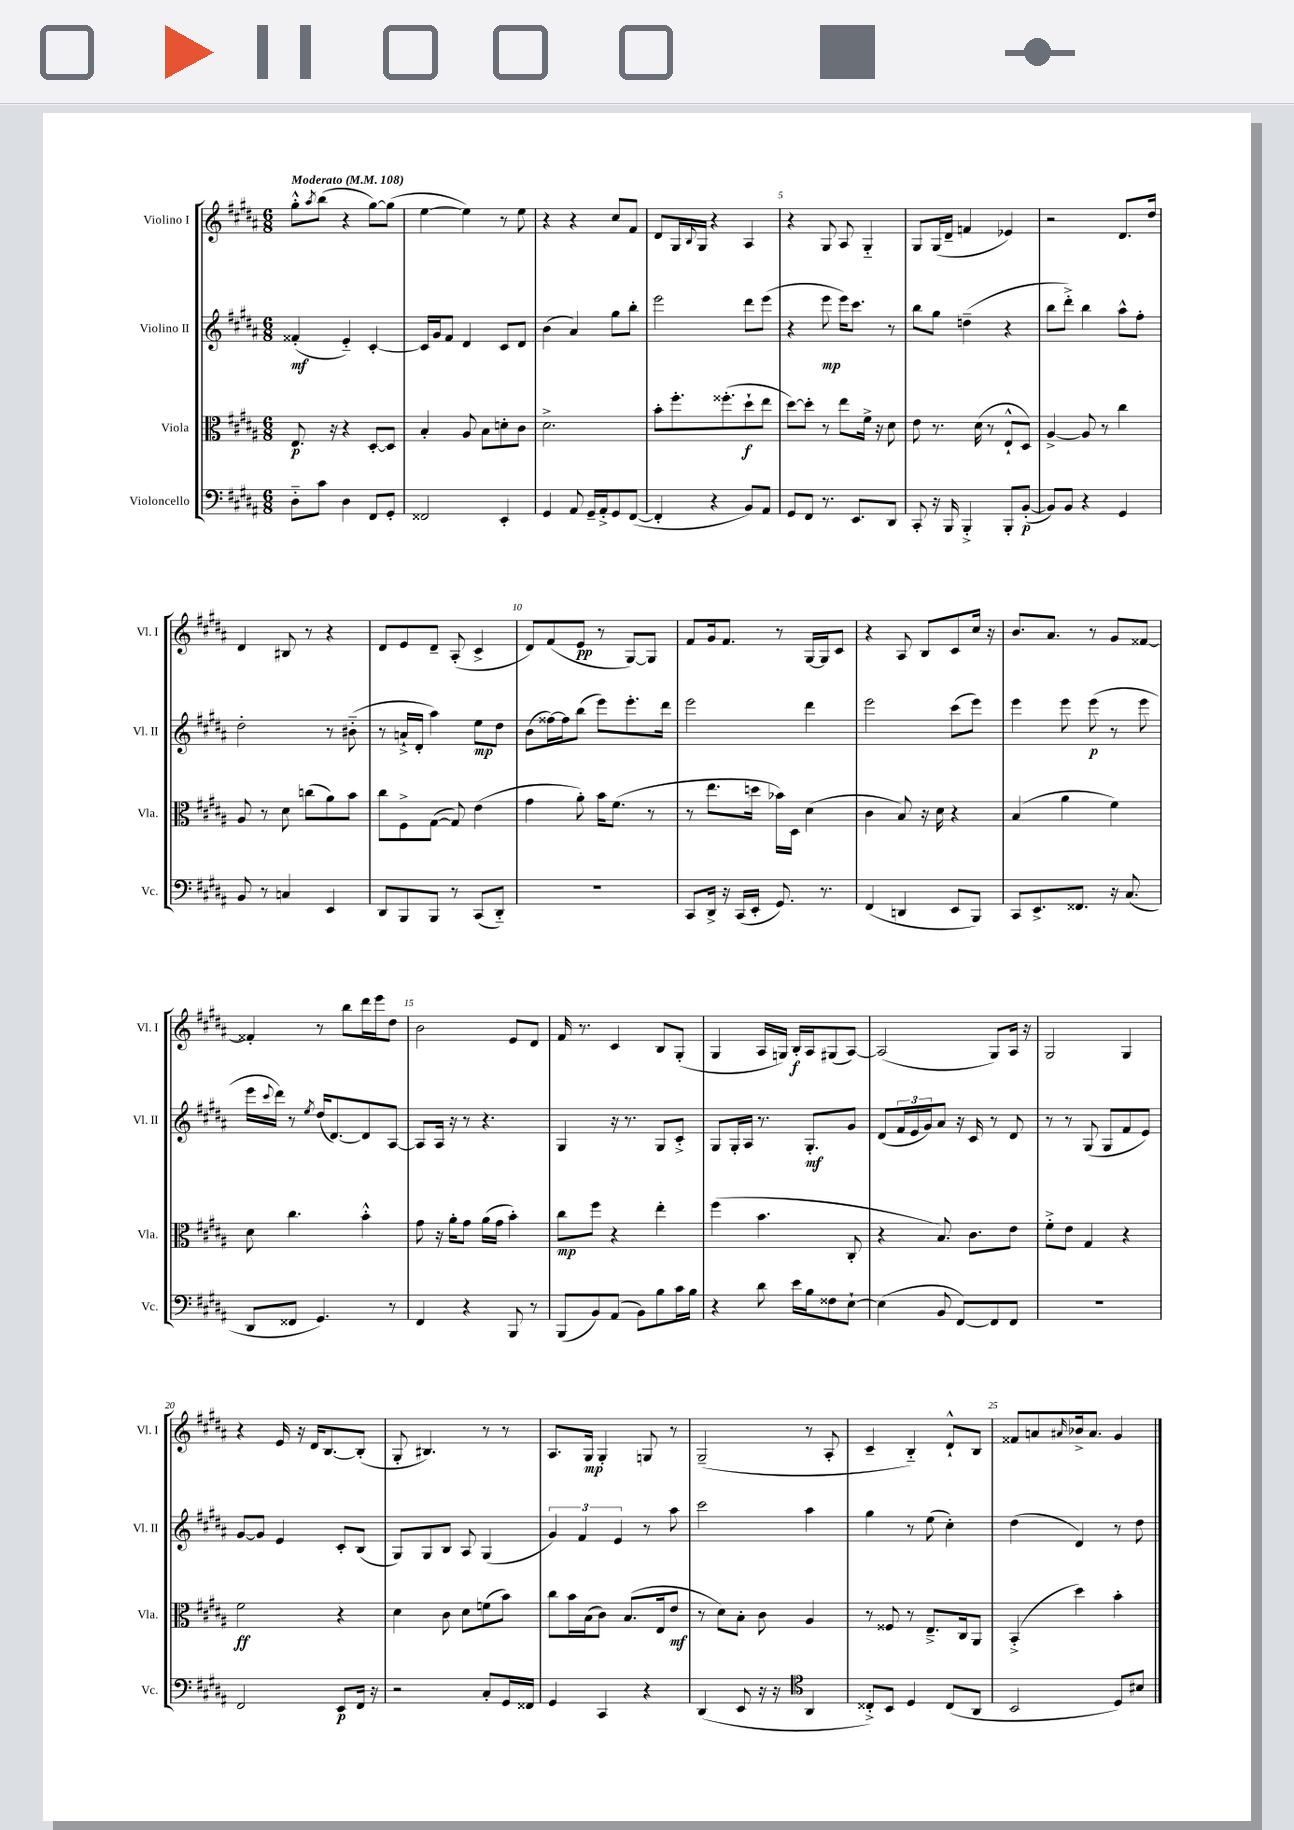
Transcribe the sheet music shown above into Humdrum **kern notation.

**kern	**dynam	**kern	**dynam	**kern	**dynam	**kern	**dynam
*part4	*part4	*part3	*part3	*part2	*part2	*part1	*part1
*staff4	*staff4	*staff3	*staff3	*staff2	*staff2	*staff1	*staff1
*I"Violoncello	*	*I"Viola	*	*I"Violino II	*	*I"Violino I	*
*I'Vc.	*	*I'Vla.	*	*I'Vl. II	*	*I'Vl. I	*
*clefF4	*	*clefC3	*	*clefG2	*	*clefG2	*
*k[f#c#g#d#a#]	*	*k[f#c#g#d#a#]	*	*k[f#c#g#d#a#]	*	*k[f#c#g#d#a#]	*
*M6/8	*	*M6/8	*	*M6/8	*	*M6/8	*
*MM108	*	*MM108	*	*MM108	*	*MM108	*
=1	=1	=1	=1	=1	=1	=1	=1
!	!	!	!	!	!	!LO:TX:a:B:t=Moderato	!
8D#\L	.	8.E/	p	(4f##X'/	mf	8gg#'^^\L	.
.	.	.	.	.	.	8qaa#/	.
8c#\J	.	.	.	.	.	(8bb\J	.
.	.	16r	.	.	.	.	.
4D#\	.	4r	.	4e/)	.	4r	.
8FF#/L	.	[8D#'/L	.	[4c#'/	.	[8gg#\L)	.
8GG#'/J	.	8D#/J]	.	.	.	(8gg#\J]	.
=2	=2	=2	=2	=2	=2	=2	=2
2FF##X/	.	4B'/	.	16c#/LL]	.	[4ee\	.
.	.	.	.	16g#/J	.	.	.
.	.	.	.	8f#/J	.	.	.
.	.	8A#/	.	4d#/	.	4ee\])	.
.	.	8B\L	.	.	.	.	.
4EE'/	.	8dn'\	.	8c#/L	.	8r	.
.	.	8c#\J	.	8d#/J	.	8ee\	.
=3	=3	=3	=3	=3	=3	=3	=3
4GG#/	.	2.d#^\	.	(4b\	.	4r	.
8AA#/	.	.	.	4a#/)	.	4r	.
16GG#~/LL	.	.	.	.	.	.	.
16AA#'^/J	.	.	.	.	.	.	.
8GG#/	.	.	.	8gg#\L	.	8cc#/L	.
([8FF#/J	.	.	.	8bb'\J	.	8f#/J	.
=4	=4	=4	=4	=4	=4	=4	=4
4FF#'/]	.	8b'\L	.	2eee\	.	8d#/L	.
.	.	8.ff#'\	.	.	.	16G#/L	.
.	.	.	.	.	.	8qqB/	.
.	.	.	.	.	.	16G#/JJ	.
4r	.	.	.	.	.	4r	.
.	.	(8.ff##X'\	.	.	.	.	.
8BB/L)	.	8dd#`\	f	8ddd#\L	.	4A#/	.
8AA#/J	.	8ee\J	.	(8eee\J	.	.	.
=5	=5	=5	=5	=5	=5	=5	=5
8GG#/L	.	[8dd#\L)	.	4r	.	4r	.
8FF#/J	.	8dd#'\J]	.	.	.	.	.
8.r	.	8r	.	8eee\	mp	8G#/	.
.	.	8ee\L	.	16eee\KL)	.	8A#/	.
8.EE/L	.	.	.	8.ccc#\J	.	.	.
.	.	16f#^\Jk	.	.	.	4G#/	.
.	.	16r	.	.	.	.	.
8DD#/J	.	8d#\	.	8r	.	.	.
=6	=6	=6	=6	=6	=6	=6	=6
8CC#'/	.	8e\	.	8bb\L	.	8G#/L	.
16r	.	8.r	.	8gg#\J	.	(16G#/L	.
16BBB/	.	.	.	.	.	16d#~/JJ	.
4BBB'^/	.	.	.	(4ddn~\	.	4fn/	.
.	.	(16d#\	.	.	.	.	.
.	.	8r	.	.	.	.	.
8BBB'/L	.	8E`^^/L	.	4r	.	4e-X/)	.
([8BB'/J	p	8D#/J)	.	.	.	.	.
=7	=7	=7	=7	=7	=7	=7	=7
8BB/L])	.	[4A#^/	.	8bb\L	.	2r	.
8BB/J	.	.	.	8ddd#'^\J)	.	.	.
4r	.	8A#/]	.	4bb\	.	.	.
.	.	8r	.	.	.	.	.
4GG#/	.	4cc#\	.	8aa#^^\L	.	8.d#/L	.
.	.	.	.	8ff#'\J	.	.	.
.	.	.	.	.	.	16dd#/Jk	.
!!LO:LB:g=z
=8	=8	=8	=8	=8	=8	=8	=8
8BB/	.	8A#/	.	2dd#'\	.	4d#/	.
8r	.	8r	.	.	.	.	.
4Cn/	.	8d#\	.	.	.	8B#X/	.
.	.	(8ccn\L	.	.	.	8r	.
4EE/	.	8a#\)	.	8r	.	4r	.
.	.	8b\J	.	(8b#X\	.	.	.
=9	=9	=9	=9	=9	=9	=9	=9
8DD#/L	.	8cc#\L	.	8r	.	8d#/L	.
8BBB/	.	8F#^\	.	16an`^/LL	.	8e/	.
.	.	.	.	16d#'/JJ	.	.	.
8BBB/J	.	([8G#\J	.	4aa#\)	.	8d#~/J	.
8r	.	8G#/])	.	.	.	(8A#'/	.
(8CC#/L	.	(4e\	.	8ee\L	mp	4c#^/	.
8DD#/J)	.	.	.	8dd#\J	.	.	.
=10	=10	=10	=10	=10	=10	=10	=10
2.r	.	4g#\	.	(8b\L	.	8d#/L)	.
.	.	.	.	[16ff##X\L)	.	(8f#/	.
.	.	.	.	16ff##\J]	.	.	.
.	.	8a#'\)	.	(8bb\J	.	8e/J	pp
.	.	16b\KL	.	8eee\L)	.	8r	.
.	.	(8.f#\J	.	.	.	.	.
.	.	.	.	8.eee'\	.	[8G#/L)	.
.	.	8r	.	.	.	8G#/J]	.
.	.	.	.	16ddd#\Jk	.	.	.
=11	=11	=11	=11	=11	=11	=11	=11
8CC#/L	.	8r	.	2eee\	.	8f#/L	.
16DD#^/Jk	.	8.ee\L	.	.	.	16g#/k	.
16r	.	.	.	.	.	8.f#/J	.
(16CC#/LL	.	.	.	.	.	.	.
16EE'/JJ	.	16ddn\Jk	.	.	.	.	.
8.GG#/)	.	16b-X\LL)	.	.	.	8r	.
.	.	16D#\JJ	.	.	.	.	.
.	.	(4d#\	.	4ddd#\	.	[16G#/LL	.
8.r	.	.	.	.	.	16G#/J]	.
.	.	.	.	.	.	8c#/J	.
=12	=12	=12	=12	=12	=12	=12	=12
(4FF#/	.	4c#\	.	2eee\	.	4r	.
4DDn/	.	8B/)	.	.	.	8A#/	.
.	.	16r	.	.	.	8B/L	.
.	.	16d#\	.	.	.	.	.
8EE/L	.	4r	.	(8ccc#\L	.	8c#/	.
8BBB/J)	.	.	.	8eee\J)	.	16cc#/Jk	.
.	.	.	.	.	.	16r	.
=13	=13	=13	=13	=13	=13	=13	=13
8CC#/L	.	(4B/	.	4eee\	.	8.b/L	.
8.EE^/	.	.	.	.	.	.	.
.	.	.	.	.	.	8.a#/J	.
.	.	4a#\	.	8eee\	.	.	.
8.FF##X/J	.	.	.	.	.	.	.
.	.	.	.	(8eee\	p	8r	.
16r	.	4f#\)	.	8r	.	8g#/L	.
(8.C#/	.	.	.	.	.	.	.
.	.	.	.	8eee\	.	[8f##X/J	.
!!LO:LB:g=z
=14	=14	=14	=14	=14	=14	=14	=14
8DD#/L	.	8d#\	.	16eee\LL	.	4f##X'/]	.
.	.	.	.	8qqccc#/	.	.	.
.	.	.	.	16ddd#\JJ)	.	.	.
8FF##X/J	.	4.cc#\	.	8r	.	.	.
.	.	.	.	8qee/	.	.	.
4.GG#/)	.	.	.	(16dd#/KL	.	8r	.
.	.	.	.	[8.d#/)	.	.	.
.	.	.	.	.	.	8bb\L	.
.	.	4b'^^\	.	8d#/]	.	16ddd#\L	.
.	.	.	.	.	.	16eee\J	.
8r	.	.	.	[8A#/J	.	8dd#\J	.
=15	=15	=15	=15	=15	=15	=15	=15
4FF#/	.	8g#\	.	8A#/L]	.	2b\	.
.	.	16r	.	16A#/Jk	.	.	.
.	.	16a#'\KL	.	16r	.	.	.
4r	.	8g#\J	.	8r	.	.	.
.	.	(16a#\LL	.	4.r	.	.	.
.	.	16g#\JJ	.	.	.	.	.
8BBB/	.	4b'\)	.	.	.	8e/L	.
8r	.	.	.	.	.	8d#/J	.
=16	=16	=16	=16	=16	=16	=16	=16
(8BBB/L	.	8cc#\L	mp	4G#/	.	16f#/	.
.	.	.	.	.	.	8.r	.
8BB/)	.	8ff#\J	.	.	.	.	.
(8AA#/J	.	4r	.	16r	.	4c#/	.
.	.	.	.	8.r	.	.	.
8BB\L)	.	.	.	.	.	.	.
8B\	.	4ee'\	.	8G#/L	.	8B/L	.
16c#\L	.	.	.	8c#'^/J	.	(8G#'/J	.
16B\JJ	.	.	.	.	.	.	.
=17	=17	=17	=17	=17	=17	=17	=17
4r	.	(4ff#\	.	8G#/L	.	4G#/	.
.	.	.	.	16G#'/L	.	.	.
.	.	.	.	16A#/JJ	.	.	.
8d#\	.	4.b\	.	8.r	.	16A#/LL	.
.	.	.	.	.	.	16Gn/JJ)	.
16e\LL	.	.	.	.	.	16B'/LL	f
16B\J	.	.	.	8.G#'/L	mf	16A#/J	.
8F##X\	.	.	.	.	.	(8G#X/	.
[8E`\J	.	8C#'/	.	8g#/J	.	[8A#/J)	.
=18	=18	=18	=18	=18	=18	=18	=18
(4E\]	.	4r	.	(8d#/L	.	(2A#/]	.
.	.	.	.	24f#/L	.	.	.
.	.	.	.	24e/	.	.	.
.	.	.	.	24g#/J)	.	.	.
8BB/	.	8.B/)	.	8a#/J	.	.	.
[8FF#/L)	.	.	.	16r	.	.	.
.	.	8.c#\L	.	16c#/	.	.	.
8FF#/]	.	.	.	8r	.	8G#/L)	.
8FF#/J	.	8e\J	.	8d#/	.	16A#/Jk	.
.	.	.	.	.	.	16r	.
=19	=19	=19	=19	=19	=19	=19	=19
2.r	.	8f#'^\L	.	8r	.	2G#/	.
.	.	8e\J	.	8r	.	.	.
.	.	4G#/	.	(8G#/	.	.	.
.	.	.	.	8G#/L	.	.	.
.	.	4r	.	8f#/	.	4G#/	.
.	.	.	.	8e/J)	.	.	.
!!LO:LB:g=z
=20	=20	=20	=20	=20	=20	=20	=20
2FF#/	.	2f#\	ff	[8g#/L	.	4r	.
.	.	.	.	8g#/J]	.	.	.
.	.	.	.	4e/	.	16e/	.
.	.	.	.	.	.	16r	.
.	.	.	.	.	.	16d#/KL	.
.	.	.	.	.	.	[8.B/	.
8EE/L	p	4r	.	8c#'/L	.	.	.
16FF#/Jk	.	.	.	(8B/J	.	(8B'/J]	.
16r	.	.	.	.	.	.	.
=21	=21	=21	=21	=21	=21	=21	=21
2r	.	4d#\	.	8G#/L)	.	8G#'/	.
.	.	.	.	8G#/	.	4.B#X/)	.
.	.	8c#\	.	8B/J	.	.	.
.	.	8d#\L	.	8A#/	.	.	.
8C#'/L	.	(8fn\	.	(4G#/	.	8r	.
16GG#/L	.	8b\J)	.	.	.	8r	.
16FF##X/JJ	.	.	.	.	.	.	.
=22	=22	=22	=22	=22	=22	=22	=22
4GG#/	.	8cc#\L	.	6g#/)	.	8.A#/L	.
.	.	16b\L	.	.	.	.	.
.	.	.	.	6f#/	.	.	.
.	.	(16B\J	.	.	.	16G#/Jk	mp
4CC#/	.	8c#\J)	.	.	.	4G#'/	.
.	.	.	.	6e/	.	.	.
.	.	(8.B/L	.	.	.	.	.
4r	.	.	.	8r	.	8Gn/	.
.	.	16E/k	.	.	.	.	.
.	.	8e/J	mf	8aa#\	.	8r	.
=23	=23	=23	=23	=23	=23	=23	=23
(4DD#/	.	8r	.	2ccc#\	.	(2G#~/	.
.	.	8d#\L)	.	.	.	.	.
8EE/	.	8B'\J	.	.	.	.	.
16r	.	8c#\	.	.	.	.	.
16r	.	.	.	.	.	.	.
*clefC4	*	*	*	*	*	*	*
4AA#/	.	4A#/	.	4aa#\	.	8r	.
.	.	.	.	.	.	8A#'/	.
=24	=24	=24	=24	=24	=24	=24	=24
8C##X'^/L)	.	8r	.	4gg#\	.	4c#~/	.
8BB/J	.	8F##X/	.	.	.	.	.
4D#/	.	8r	.	8r	.	4B/)	.
.	.	8.E~^/L	.	(8ee\	.	.	.
(8C##/L	.	.	.	4cc#'\)	.	8d#`^^/L	.
.	.	16C#/k	.	.	.	.	.
8AA#/J	.	8AA#/J	.	.	.	8B/J	.
=25	=25	=25	=25	=25	=25	=25	=25
2BB/	.	(4BB'^/	.	(4dd#\	.	8f##X/L	.
.	.	.	.	.	.	8an/	.
.	.	.	.	.	.	16qqa#X/	.
.	.	4dd#\)	.	4d#/)	.	16b-X^/k	.
.	.	.	.	.	.	8.a#/J	.
8D#/L)	.	4b'\	.	8r	.	4g#/	.
8B#X/J	.	.	.	8dd#\	.	.	.
==	==	==	==	==	==	==	==
*-	*-	*-	*-	*-	*-	*-	*-
